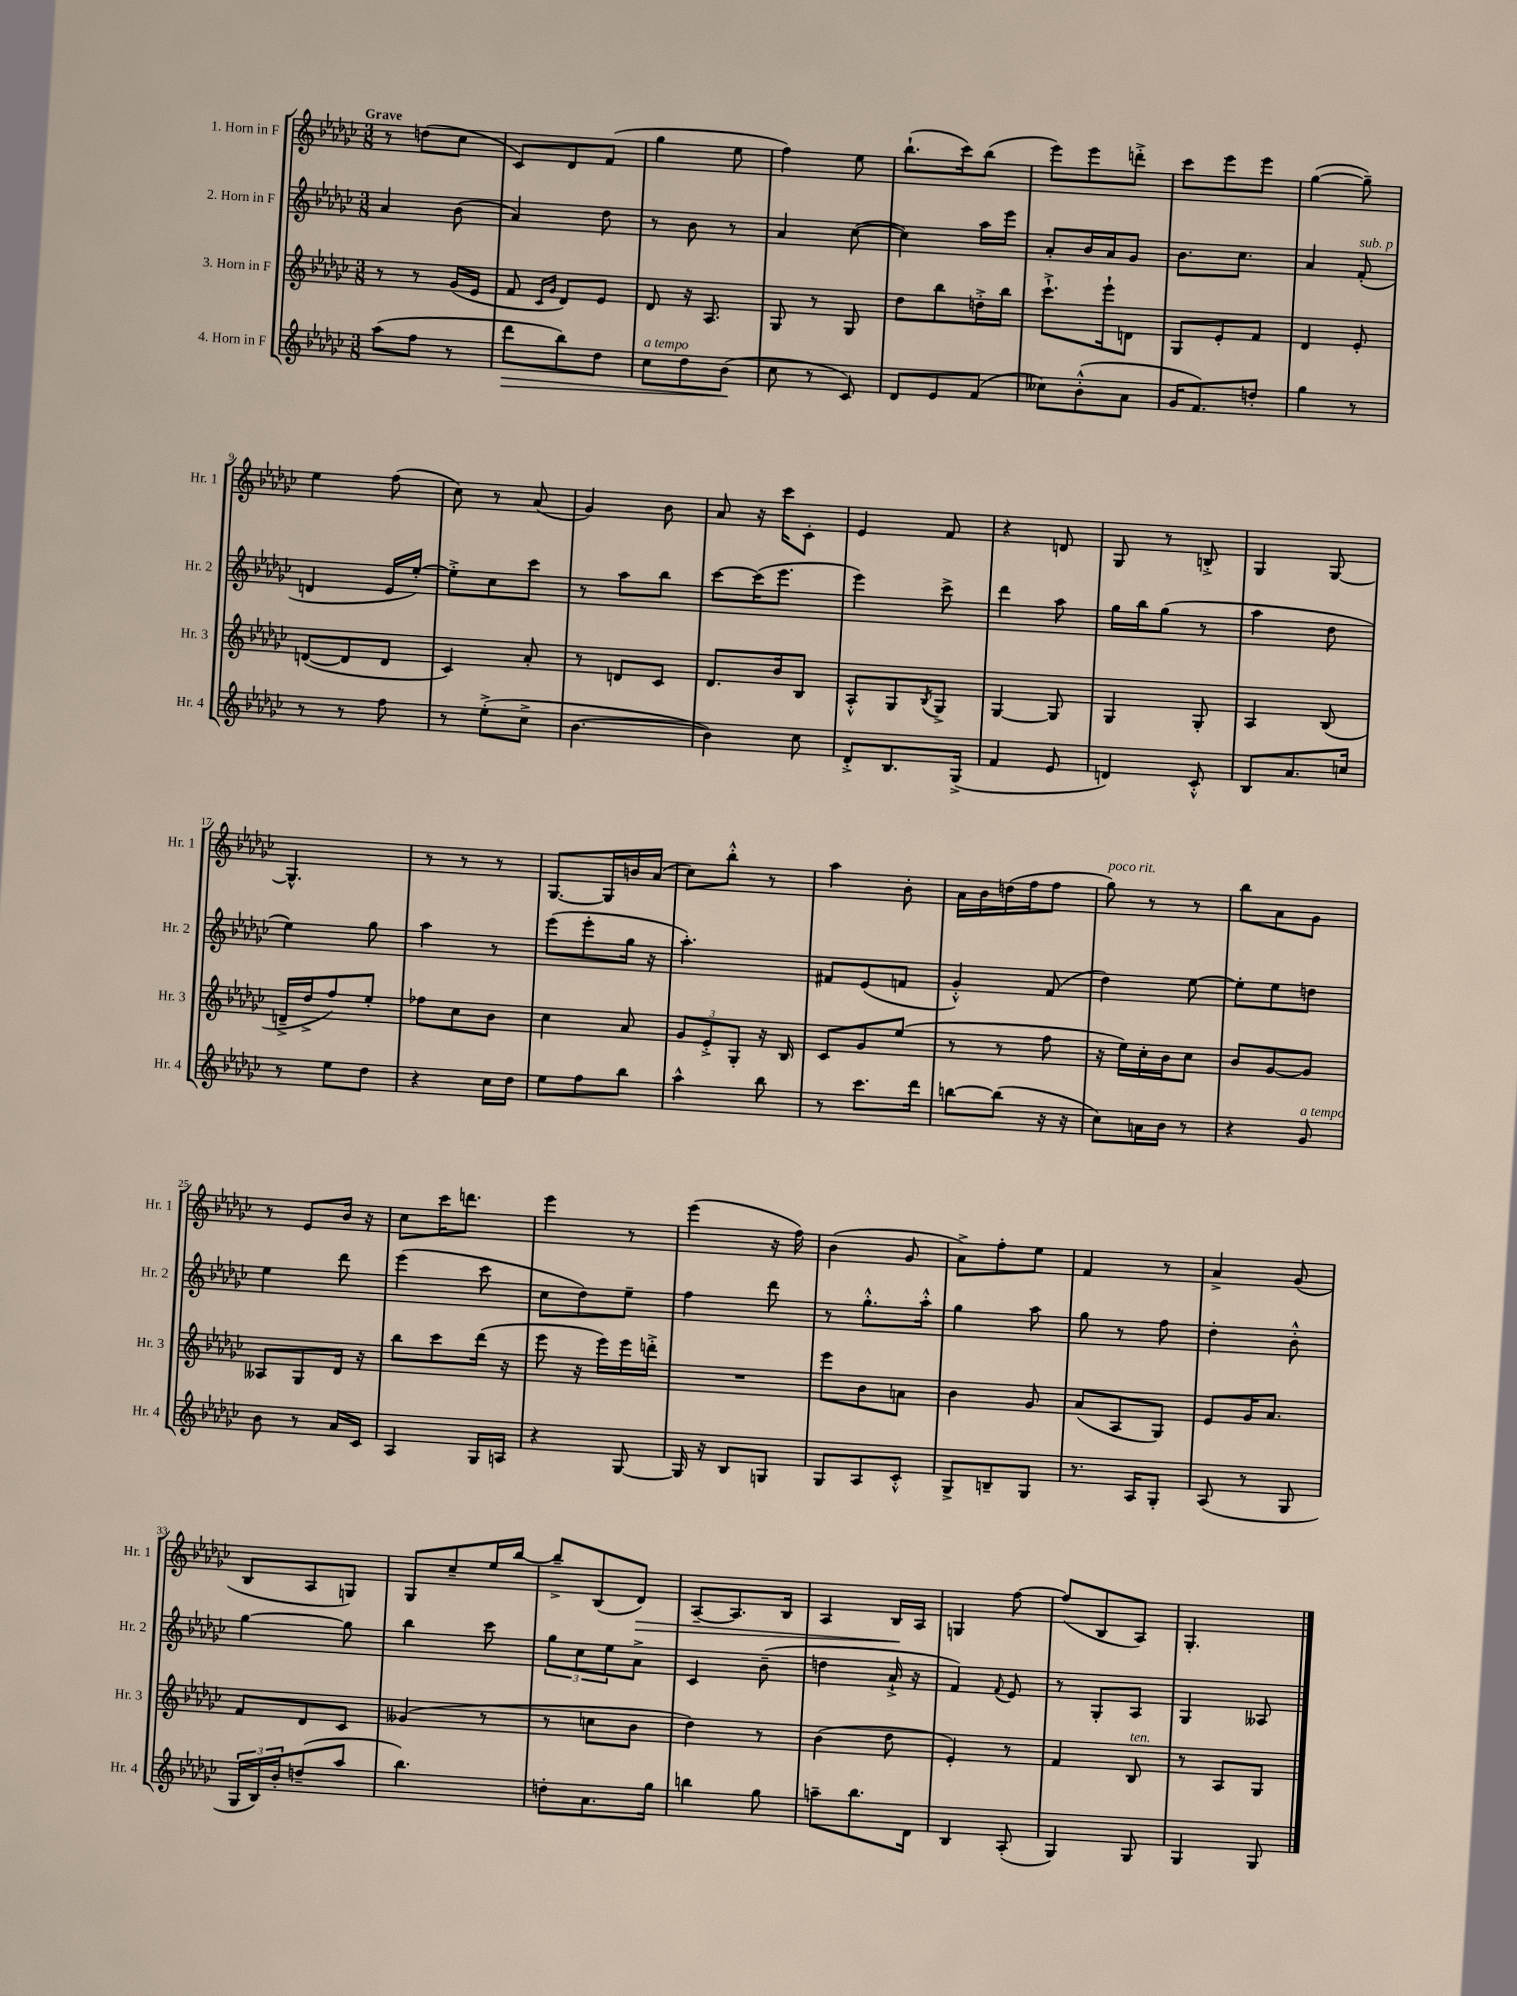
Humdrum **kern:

**kern	**kern	**kern	**kern
*staff4	*staff3	*staff2	*staff1
*clefG2	*clefG2	*clefG2	*clefG2
*k[b-e-a-d-g-c-]	*k[b-e-a-d-g-c-]	*k[b-e-a-d-g-c-]	*k[b-e-a-d-g-c-]
*M3/8	*M3/8	*M3/8	*M3/8
(8aa-	8r	4a-	8r
8ff	8r	.	(8dd
8r	(16g-	(8b-	8cc-
.	16e-	.	.
=	=	=	=
8ddd-	8f	4a-)	8c-)
.	16qqc-	.	.
.	16qqg-	.	.
8bb-)	8d-)	.	8d-
8dd-	8e-	8dd-	(8f
=	=	=	=
8cc-	8d-	8r	4gg-
8dd-	16r	8b-	.
.	8.A-	.	.
(8b-	.	8r	8ee-
=	=	=	=
8cc-	8G-	4a-	4ff)
8r	8r	.	.
8c-)	8G-	([8cc-	8ee-
=	=	=	=
8d-	8dd-	4cc-])	(8.bb-`
8e-	8bb-	.	.
.	.	.	16ccc-)
(8f	16dd'^	16aa-	(8bb-
.	16bb-	16eee-	.
=	=	=	=
8cc--)	8.ccc-`^	8a-'	8eee-)
(8b-'^^	.	16b-	8eee-
.	16eee-`	16a-	.
8a-	8d	8g-	8ddd'^
=	=	=	=
16g-	8G-	8.b-	8ccc-
8.f)	.	.	.
.	8e-'	.	8eee-
.	.	8.cc-	.
8dd'	8f	.	8eee-
=	=	=	=
4gg-	4d-	4a-	([4gg-
8r	8e-'	(8f'	8gg-~])
=	=	=	=
8r	([8d	4d	4ee-
8r	8d]	.	.
8ff	8d	16e-	(8ff
.	.	[16ee-')	.
=	=	=	=
8r	4c-)	8ee-'^]	8cc-)
(8ee-'^	.	8cc-	8r
8cc-^	8a-'	8ccc-	(8a-
=	=	=	=
[4.b-	8r	8r	4g-)
.	8d	8aa-	.
.	8c-	8bb-	8b-
=	=	=	=
4b-])	8.d-	[8ccc-	8a-
.	.	(16ccc-]	16r
.	16b-	8.eee-	16ccc-
8cc-	8B-	.	8c-'
=	=	=	=
8d-'^	8A-'^^	4eee-)	4e-
8.B-	8G-	.	.
.	8qB-	.	.
.	8G-^	8ccc-^	8f
(16G-^	.	.	.
=	=	=	=
4f	[4G-	4ddd-	4r
8e-	8G-]	8aa-	8d
=	=	=	=
4d)	4G-	16gg-	8G-
.	.	16bb-	.
.	.	(8gg-	8r
8c-'^^	8G-'	8r	8B'^
=	=	=	=
8B-	4A-	4aa-	4G-
8.a-	.	.	.
.	(8B-	8dd-	[8G-
16cc	.	.	.
=	=	=	=
8r	16d~^	4ee-)	4.G-^^]
.	16dd-^	.	.
8ee-	8ff)	.	.
8dd-	8ee-'	8gg-	.
=	=	=	=
4r	8ff-	4aa-	8r
.	8cc-	.	8r
16cc-	8b-	8r	8r
16dd-	.	.	.
=	=	=	=
8ee-	4cc-	(8eee-	[8.G-
8ff	.	8eee-'	.
.	.	.	16G-]
8bb-	8a-	16gg-	16b
.	.	16r	(16a-
=	=	=	=
4aa-^^	12g-	4.aa-')	8cc-)
.	12e-'^	.	.
.	.	.	8bb-'^^
.	12G-'	.	.
8bb-	16r	.	8r
.	16B-	.	.
=	=	=	=
8r	8c-	8f#	4aa-
8.ccc-	8g-	(8e-	.
.	(8ee-	8f	8b-'
16ddd-	.	.	.
=	=	=	=
[8bb	8r	4g-'^^)	16a-
.	.	.	16b-
(8bb]	8r	.	(16dd
.	.	.	16ff
16r	8ff	(8f	8ff
16r	.	.	.
=	=	=	=
8cc-)	16r	4dd-)	8gg-)
.	16ee-)	.	.
16a	16cc-'	.	8r
16b-	16b-	.	.
8r	8cc-	[8ee-	8r
=	=	=	=
4r	8b-	8ee-']	8bb-
.	[8g-	8ee-	8a-
8g-	8g-]	8dd	8g-
=	=	=	=
8b-	8A--	4ee-	8r
8r	8G-	.	8e-
16a-	16d-	8ddd-	16b-
16c-	16r	.	16r
=	=	=	=
4A-	8bb-	(4eee-	8cc-
.	8ccc-	.	16ccc-
.	.	.	8.ddd
16G-	(16ddd-	8ccc-	.
16A	16r	.	.
=	=	=	=
4r	8eee-	8cc-	4eee-
.	16r	8dd-)	.
.	16eee-)	.	.
[8G-	16eee-	8ee-~	8r
.	16ddd'^	.	.
=	=	=	=
16G-]	4.r	4ff	(4eee-
16r	.	.	.
8B-	.	.	.
8G	.	8ddd-	16r
.	.	.	16ff)
=	=	=	=
8G-	8eee-	8r	(4b-
8A-	8b-	8.gg-'^^	.
8c-'^^	8a	.	8g-
.	.	16aa-'^^	.
=	=	=	=
8G-^	4b-	4gg-	8a-^)
8B~	.	.	8ff'
8G-	8g-	8aa-	8ee-
=	=	=	=
8.r	(8a-	8gg-	4f
.	8A-	8r	.
16A-	.	.	.
8G-'	8G-)	8ff	8r
=	=	=	=
(8A-	8e-	4dd-'	4a-^
8r	16g-	.	.
.	8.a-	.	.
8G-	.	8b-'^^	(8g-
=	=	=	=
24G-	8f	[4gg-	8B-
24B-)	.	.	.
24b-'	.	.	.
(8dd~	8d-	.	8A-
8aa-	8c-	8gg-]	8G)
=	=	=	=
4.bb-)	(4g--	4bb-	8G-
.	.	.	8cc-~
.	8r	8ccc-	16ee-
.	.	.	[16bb-
=	=	=	=
8dd'	8r	12gg-	8bb-~^]
.	.	12cc-	.
8.a-	8cc	.	(8B-
.	.	12ee-	.
.	8b-	8a-^	8d-)
16gg-	.	.	.
=	=	=	=
4bb	4dd-)	4c-	[8A-~
.	.	.	8.A-]
8gg-	8r	(8b-~	.
.	.	.	16B-
=	=	=	=
8aa~	(4b-	4dd	4A-
8.bb-	.	.	.
.	8dd-	16a-`^	16B-
16d-	.	16r	16A-
=	=	=	=
4B-	4e-')	4f)	4G
.	.	8qqf	.
(8A-'	8r	8e-	[8ff
=	=	=	=
4G-)	4f	8r	(8ff]
.	.	8G-'	8B-
8G-	8B-	8A-	8A-)
=	=	=	=
4G-	8r	4G-	4.G-'
.	8A-	.	.
8G-	8G-	8A--	.
==	==	==	==
*-	*-	*-	*-
